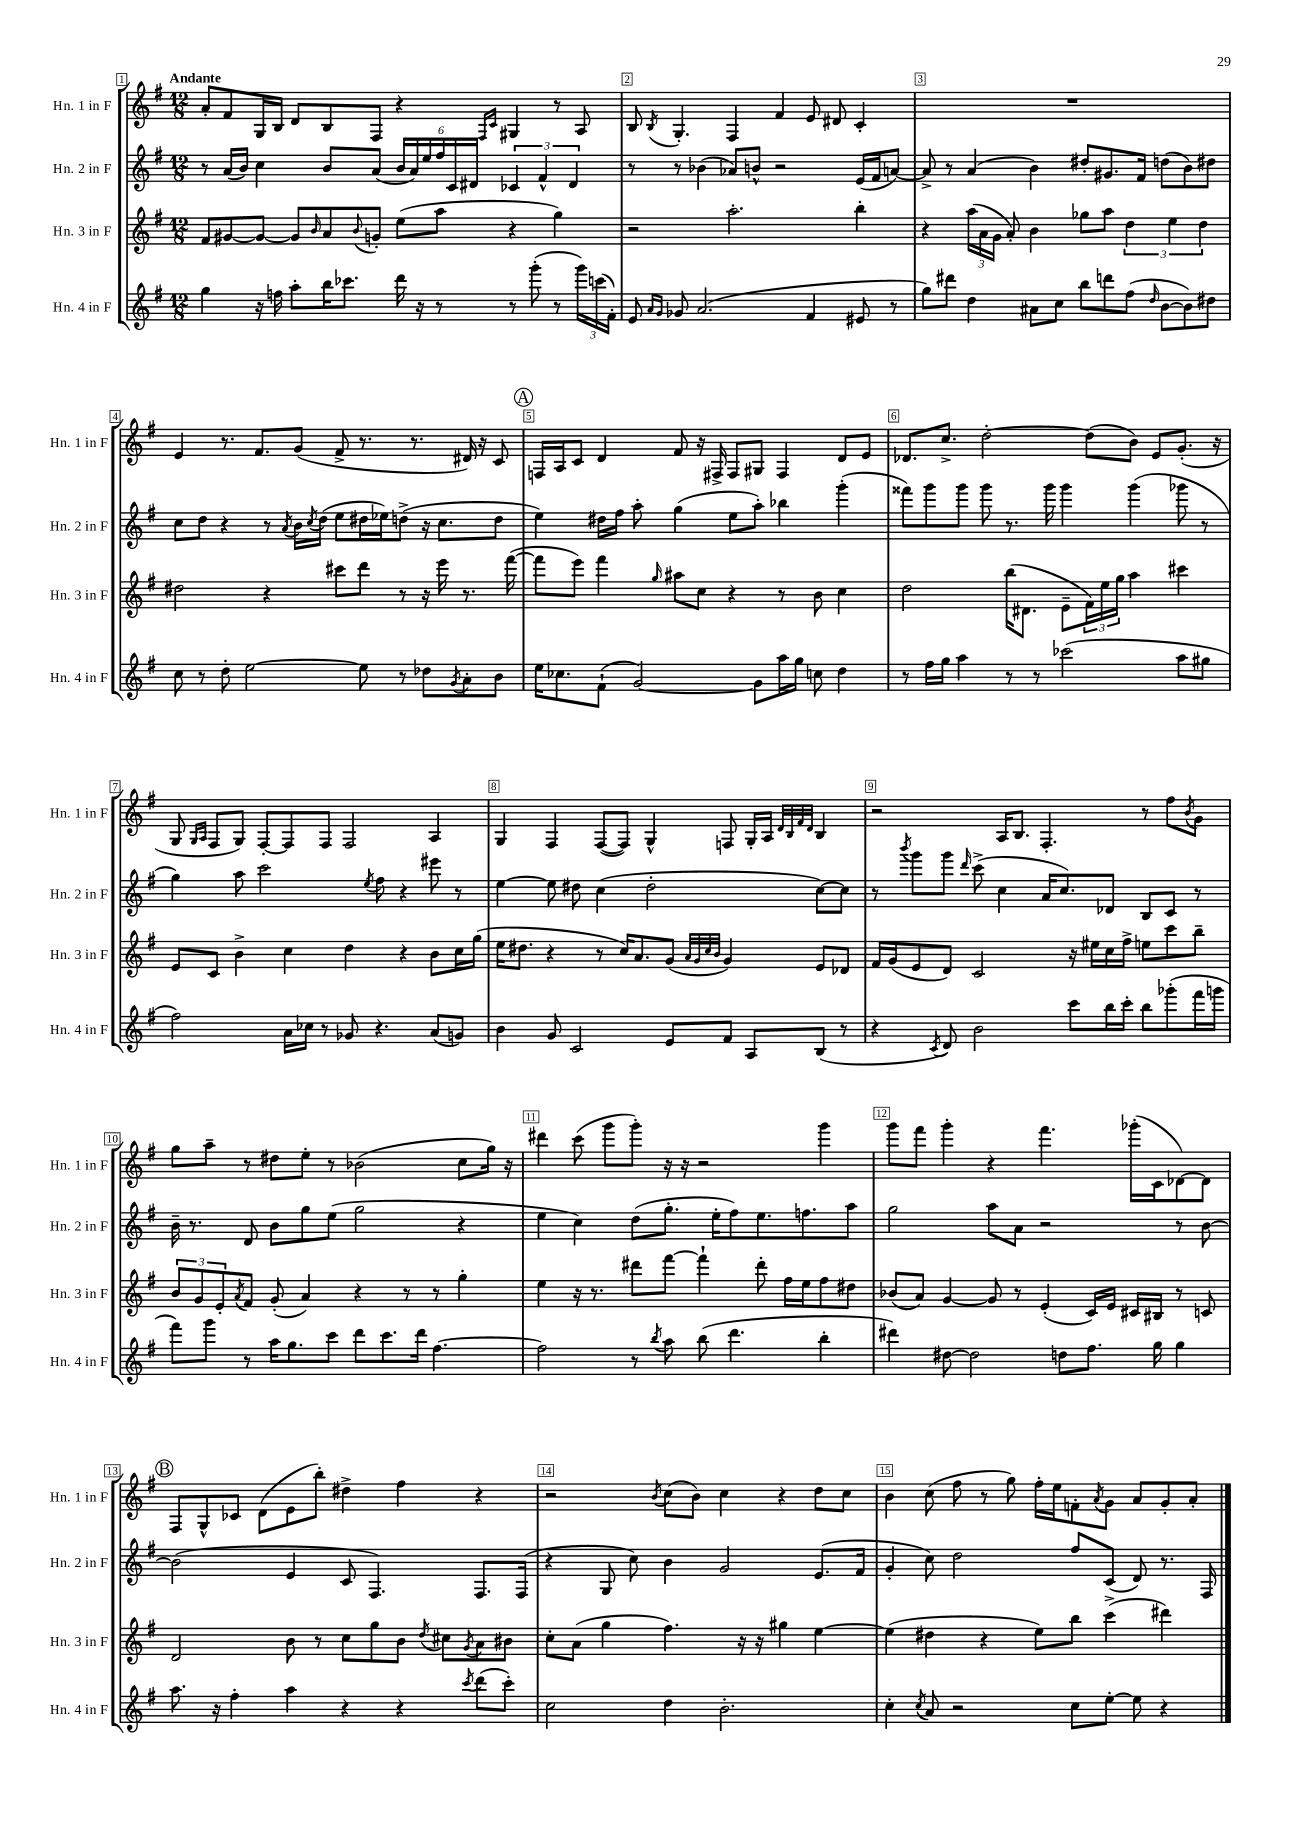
<<
\new StaffGroup <<
\new Staff = "s0" \with { instrumentName = "Hn. 1 in F" shortInstrumentName = "Hn. 1 in F" } {
    \clef treble \key g \major \numericTimeSignature \time 12/8 \tempo "Andante"
    a'8-. fis'8 g16 b16 d'8 b8 fis8 r4 \grace { fis16 c'16 } gis4 r8 a8 |
    b8 \acciaccatura { b8 } g4.-. fis4 fis'4 e'8 dis'8 c'4-. |
    R1. |
    e'4 r8. fis'8. g'8( fis'8-> r8. r8. dis'16) r16 c'8 |
    \mark \markup { \circle "A" } f16 a16 c'8 d'4 fis'8 r16 fis16-> fis8 gis8 fis4 d'8 e'8 |
    des'8. c''8.-> d''2~-. d''8( b'8) e'8 g'8.-.( r16 |
    g8 \grace { g16 a16 } fis8 g8) fis8~-. fis8 fis8 fis2 a4 |
    g4 fis4 fis8~( fis8) g4-^ f8 g16-. a16 \grace { d'32 b32 fis'32 d'32 } b4 |
    r2 a16 b8. fis4.-. r8 fis''8 \acciaccatura { b'8 } g'8 |
    g''8 a''8-- r8 dis''8 e''8-. r8 bes'2( c''8 g''16) r16 |
    dis'''4 c'''8( g'''8 g'''8-.) r16 r16 r2 g'''4 |
    g'''8 fis'''8 g'''4-. r4 fis'''4. ges'''16-.( c'16 des'8~) des'8 |
    \mark \markup { \circle "B" } fis8 g8-^ ces'8 d'8( e'8 b''8-.) dis''4-> fis''4 r4 |
    r2 \acciaccatura { b'8 } c''8( b'8) c''4 r4 d''8 c''8 |
    b'4 c''8( fis''8 r8 g''8) fis''16-. e''16 f'8-. \acciaccatura { a'8 } g'8 a'8 g'8-. a'8-. \bar "|." |
}
\new Staff = "s1" \with { instrumentName = "Hn. 2 in F" shortInstrumentName = "Hn. 2 in F" } {
    \clef treble \key g \major \numericTimeSignature \time 12/8
    r8 a'16( b'16) c''4 b'8 a'8( \tuplet 6/4 { b'16 a'16) e''16 fis''16 c'16 dis'16 } \tuplet 3/2 { ces'4 fis'4-^ dis'4 } |
    r8 r8 bes'4( aes'8) b'8-^ r2 e'16( fis'16 a'8~) |
    a'8-> r8 a'4( b'4) dis''8-. gis'8. fis'16 d''8( b'8) dis''8 |
    c''8 d''8 r4 r8 \acciaccatura { a'8 } b'16 \acciaccatura { c''8 } d''16( e''8 dis''16 ees''16) d''8->( r16 c''8. d''8 |
    \mark \markup { \circle "A" } e''4) dis''16 fis''16 a''8-. g''4( e''8 a''8-.) bes''4 g'''4-.( |
    fisis'''8) g'''8 g'''8 g'''8 r8. g'''16 g'''4 g'''4( ges'''8 r8 |
    g''4) a''8 c'''2 \acciaccatura { e''8 } fis''8 r4 eis'''8 r8 |
    e''4~ e''8 dis''8 c''4( dis''2-. c''8~) c''8 |
    r8 \acciaccatura { b'''8 } g'''8 g'''8 \grace { d'''16 } c'''8->( c''4 a'16 c''8.) des'8 b8 c'8 r8 |
    b'16-- r8. d'8 b'8 g''8 e''8( g''2 r4 |
    e''4 c''4) d''8( g''8.-. e''16-. fis''8) e''8. f''8. a''8 |
    g''2 a''8 a'8 r2 r8 b'8~ |
    \mark \markup { \circle "B" } b'2( e'4 c'8 fis4.) fis8. fis16( |
    r4 g8 c''8) b'4 g'2 e'8.( fis'16 |
    g'4-. c''8) d''2 fis''8 c'8( d'8) r8. fis16 \bar "|." |
}
\new Staff = "s2" \with { instrumentName = "Hn. 3 in F" shortInstrumentName = "Hn. 3 in F" } {
    \clef treble \key g \major \numericTimeSignature \time 12/8
    fis'8 gis'8~ gis'8~ gis'8 \grace { b'16 } a'8 \appoggiatura { b'8 } g'8-. e''8( a''8 r4 g''4) |
    r2 a''2.-. b''4-. |
    r4 \tuplet 3/2 { a''16( a'16 g'16 } a'8-.) b'4 ges''8 a''8 \tuplet 3/2 { d''4 e''4 d''4 } |
    dis''2 r4 cis'''8 d'''8 r8 r16 e'''16 r8. fis'''16~( |
    \mark \markup { \circle "A" } fis'''8 e'''8) fis'''4 \grace { g''16 } ais''8 c''8 r4 r8 b'8 c''4 |
    d''2 b''16( dis'8. e'8-- \tuplet 3/2 { fis'16) e''16 g''16 } a''4 cis'''4 |
    e'8 c'8 b'4-> c''4 d''4 r4 b'8 c''16 g''16( |
    e''16 dis''8. r4 r8 c''16) a'8. g'8( \grace { a'32 g'32 c''32 b'32 } g'4) e'8 des'8 |
    fis'16 g'16( e'8 d'8) c'2 r16 eis''16 c''16 fis''16-> e''8 c'''8 b''8-- |
    \tuplet 3/2 { b'8 g'8 e'8-. } \acciaccatura { a'8 } fis'8 g'8-.( a'4) r4 r8 r8 g''4-. |
    e''4 r16 r8. dis'''8 fis'''8~ fis'''4-! dis'''8-. fis''16 e''16 fis''8 dis''8 |
    bes'8( a'8) g'4~ g'8 r8 e'4-.( c'16) e'16 cis'16 bis16 r8 c'8 |
    \mark \markup { \circle "B" } d'2 b'8 r8 c''8 g''8 b'8 \acciaccatura { d''8 } cis''8 \acciaccatura { g'8 } a'8 bis'8 |
    c''8-. a'8( g''4 fis''4.) r16 r16 gis''4 e''4~ |
    e''4( dis''4 r4 e''8) b''8 c'''4->( dis'''4) \bar "|." |
}
\new Staff = "s3" \with { instrumentName = "Hn. 4 in F" shortInstrumentName = "Hn. 4 in F" } {
    \clef treble \key g \major \numericTimeSignature \time 12/8
    g''4 r16 f''16 a''8-. b''16 ces'''8. d'''16 r16 r8 r8 g'''8-.( r8 \tuplet 3/2 { g'''16) c'''16( fis'16-.) } |
    e'8 \grace { a'16 g'16 } ges'8 a'2.( fis'4 eis'8 r8 |
    g''8) dis'''8 d''4 ais'8 c''8 b''8 d'''8 fis''8( \grace { d''16 } b'8~ b'8) dis''8 |
    c''8 r8 d''8-. e''2~ e''8 r8 des''8 \acciaccatura { g'8 } a'8-. b'8 |
    \mark \markup { \circle "A" } e''16 ces''8. fis'8-!( g'2~) g'8 a''16 g''16 c''8 d''4 |
    r8 fis''16 g''16 a''4 r8 r8 ces'''2( a''8 gis''8 |
    fis''2) a'16 ces''16 r8 ges'8 r4. a'8( g'8) |
    b'4 g'8 c'2 e'8 fis'8 a8 b8( r8 |
    r4 \acciaccatura { c'8 } d'8) b'2 c'''8 b''16 c'''16-. b''8 ges'''8-.( fis'''16 g'''16 |
    fis'''8) g'''8 r8 a''16 g''8. c'''8 d'''8 c'''8. d'''16 fis''4.~ |
    fis''2 r8 \acciaccatura { b''8 } a''8 b''8( d'''4. b''4-. |
    dis'''4) dis''8~ dis''2 d''8 fis''8. g''16 g''4 |
    \mark \markup { \circle "B" } a''8. r16 fis''4-. a''4 r4 r4 \acciaccatura { c'''8 } d'''8( c'''8-.) |
    c''2 d''4 b'2.-. |
    c''4-. \acciaccatura { c''8 } a'8 r2 c''8 e''8~-. e''8 r4 \bar "|." |
}
>>
>>
\layout { \context { \Score \override BarNumber.break-visibility = ##(#f #t #t) barNumberVisibility = #all-bar-numbers-visible \override BarNumber.stencil = #(make-stencil-boxer 0.1 0.3 ly:text-interface::print) } }
